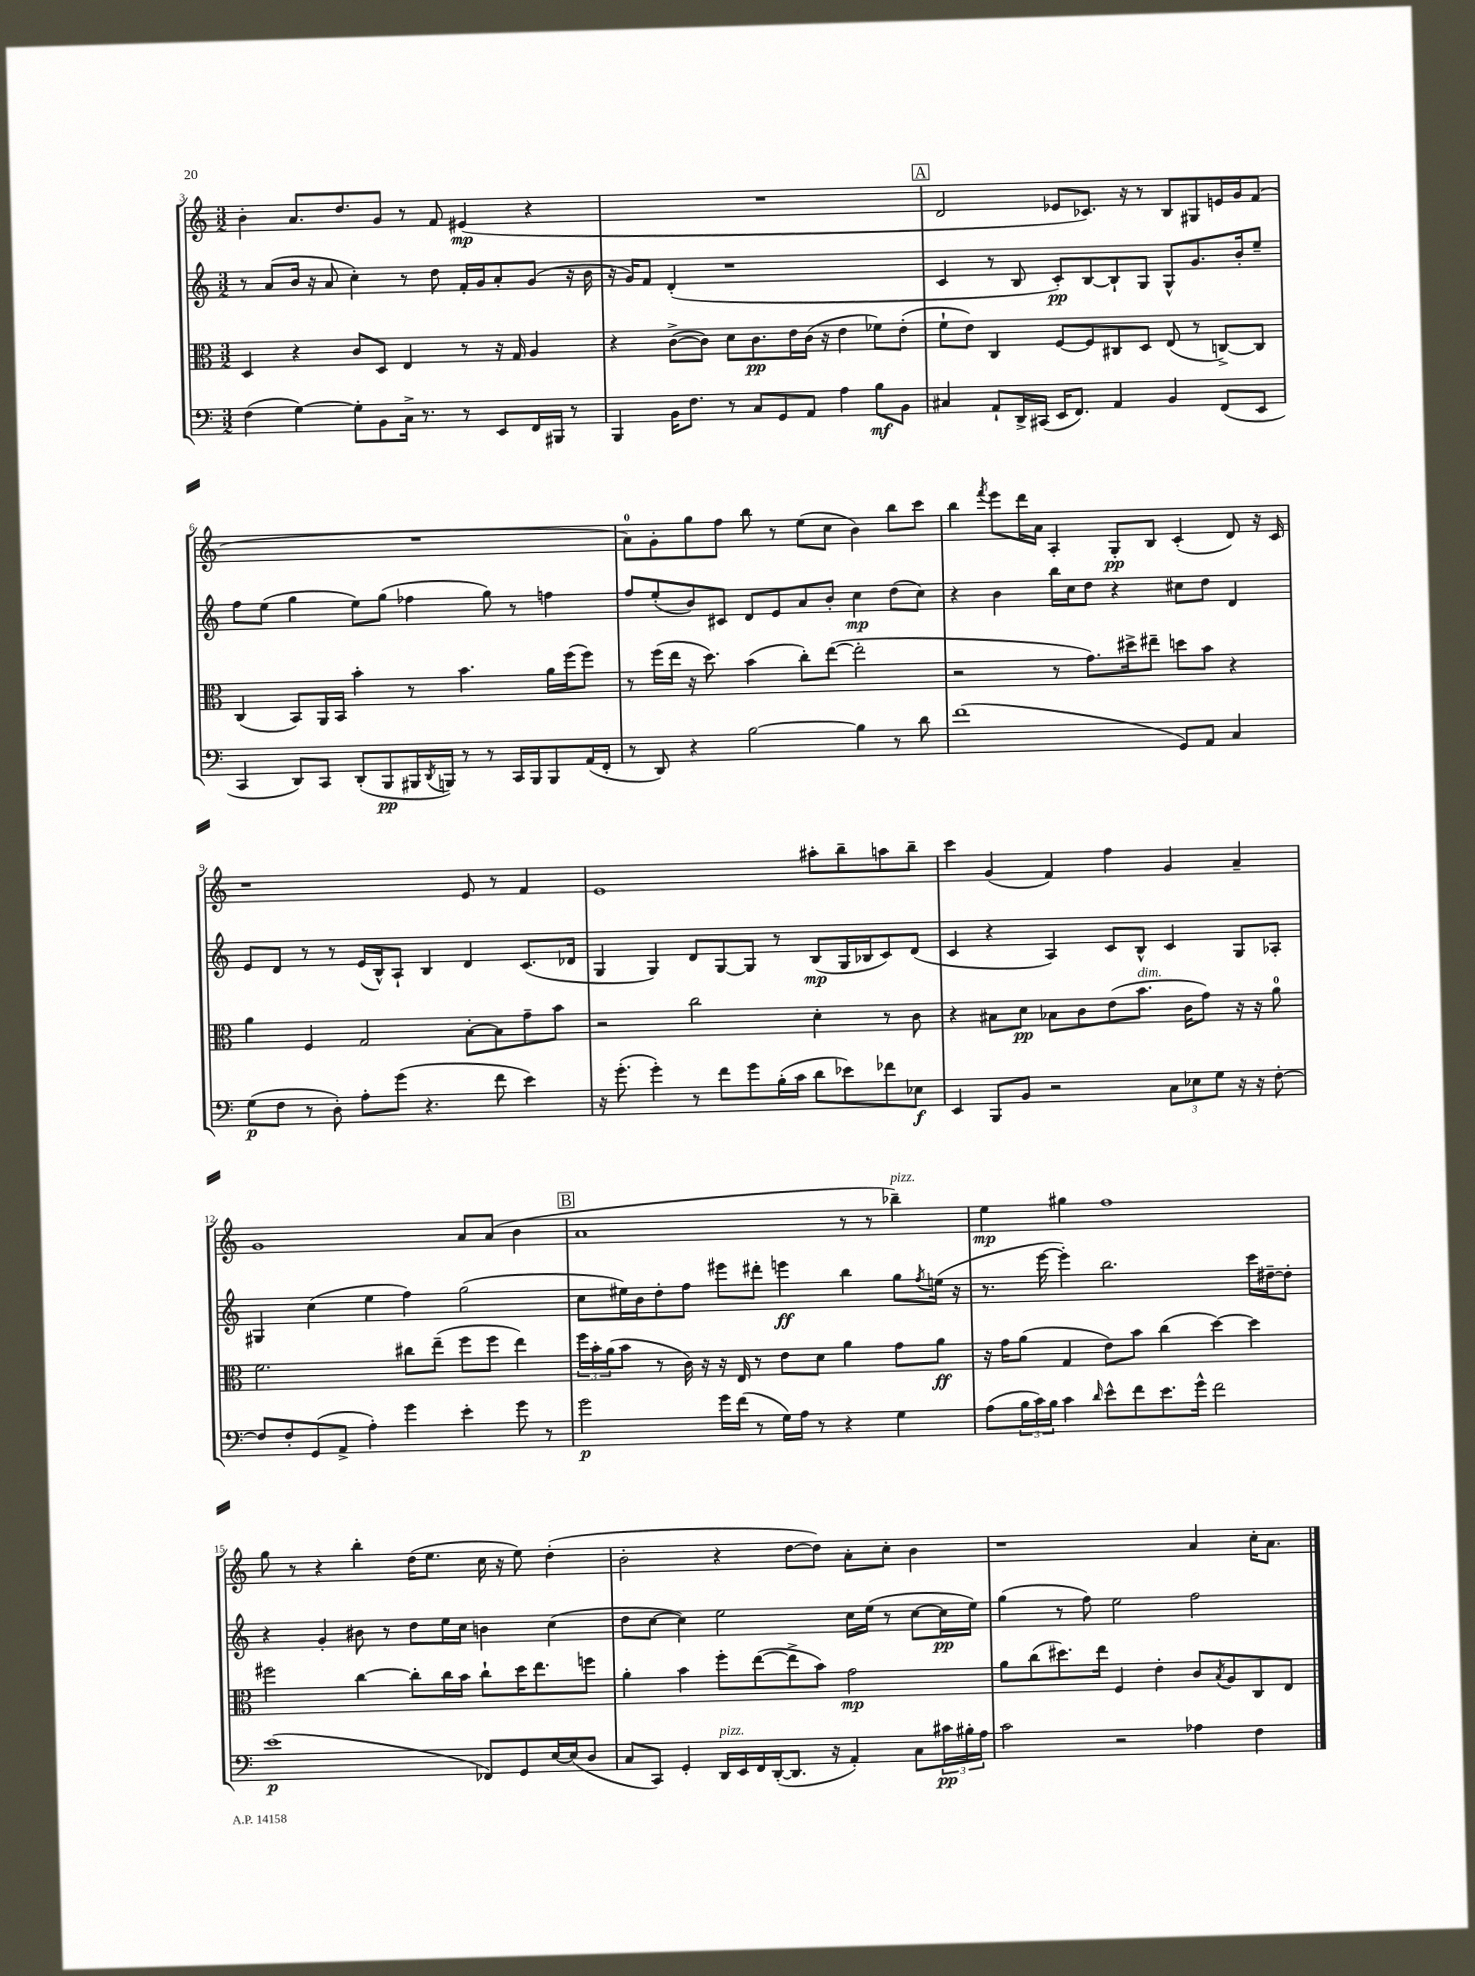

**kern	**kern	**kern	**kern
*staff4	*staff3	*staff2	*staff1
*clefF4	*clefC3	*clefG2	*clefG2
*k[]	*k[]	*k[]	*k[]
*M3/2	*M3/2	*M3/2	*M3/2
(4F	4D	8r	4b'
.	.	(8a	.
[4G)	4r	16b	8.a
.	.	16r	.
.	.	8a	.
.	.	.	8.dd
8G']	8c	4cc')	.
8BB	8D	.	8g
16C^	4E	8r	8r
8.r	.	.	.
.	.	8dd	8f
8r	8r	16f'	(4e#
.	.	16g	.
8EE	16r	8a'	.
.	16G	.	.
16FF	4A	(8g	4r
16BBB#	.	.	.
8r	.	16r	.
.	.	16b	.
=	=	=	=
4BBB	4r	16r	1.r
.	.	16g)	.
.	.	8f	.
16BB	([8c^	(4d'	.
8.F	.	.	.
.	8c])	.	.
8r	8d	1r	.
8C	8.c	.	.
8GG	.	.	.
.	16e	.	.
8AA	(16c	.	.
.	16r	.	.
4A	4e	.	.
8B	8f-)	.	.
8BB	(8e'	.	.
=	=	=	=
4C#	8f`	4c	2d
.	8e)	.	.
8AA`	4C	8r	.
16DD^	.	8B	.
(16CC#	.	.	.
16EE	[8F	8c')	8e-
8.FF)	.	.	.
.	8F]	[8B	8.c-)
4AA	8C#	8B`]	.
.	.	.	16r
.	8D	8G	8r
4BB	(8E	8G^^	8B
.	8r	8.g	8G#
(8FF	[8C^)	.	16e
.	.	16b'	16g
8EE	8C]	8ee~	(8f
=	=	=	=
4CC	(4C	8ff	1.r
.	.	(8ee	.
8DD)	8BB)	4gg	.
8CC	16AA	.	.
.	16BB	.	.
(8DD'	4b'	8ee)	.
8BBB	.	(8gg	.
16BBB#	8r	4ff-	.
8qDD	.	.	.
16BBB)	.	.	.
8r	4.b	.	.
8r	.	8gg)	.
16CC	.	8r	.
16BBB	.	.	.
8BBB	16a	4ff	.
.	(16ff	.	.
(16AA	8ff)	.	.
16FF'	.	.	.
=	=	=	=
8r	8r	8ff	8a)
8DD)	(16ff	(8ee'	8g'
.	16ee	.	.
4r	16r	8b)	8gg
.	8.dd)	.	.
.	.	8c#	8ff
[2B	(4b	8d	8bb
.	.	8e	8r
.	8cc')	8a	(8ee
.	([8ee	8b'	8cc
4B]	2ee']	4cc	4b)
8r	.	(8dd	8bb
8d	.	8cc)	8ccc
=	=	=	=
(1f	2r	4r	4bb
.	.	.	8qfff
.	.	4b	8eee
.	.	.	16ddd
.	.	.	16a
.	8r	16bb	4A'
.	.	16cc	.
.	8.g)	8dd	.
.	.	4r	8G'
.	16dd#^	.	.
.	8ee#~	.	8B
8GG)	8dd	8cc#	(4c'
8AA	8b	8dd	.
4C	4r	4d	8d)
.	.	.	16r
.	.	.	16c
=	=	=	=
(8G	4a	8e	1r
8F	.	8d	.
8r	4F	8r	.
8D')	.	8r	.
8A'	2G	(16e	.
.	.	16B^^)	.
(8g	.	8A`	.
4.r	.	4B	.
.	[8B'	4d	8e
8f	8B]	.	8r
4e)	8g~	(8.c	4f
.	8b	.	.
.	.	16d-	.
=	=	=	=
16r	2r	4G	1e
(8.g'	.	.	.
4g')	.	4G)	.
8r	2cc	8d	.
8f	.	[8G	.
8g	.	8G]	.
(16B'	.	8r	.
16c	.	.	.
8d	4d'	(8B	8aa#'
8e-)	.	16G	8bb~
.	.	16B-	.
8f-	8r	8c)	8aa
8E-	8c	(8d	8bb~
=	=	=	=
4EE	4r	4c	4ccc
8BBB	8B#	4r	(4g
8BB	8d	.	.
2r	8B-	4A)	4f)
.	8c	.	.
.	(8e	8c	4ff
.	8.b	8B^^	.
12C	.	4c	4g
.	16c	.	.
12E-	.	.	.
.	8g)	.	.
12G	.	.	.
16r	16r	8G	4a~
16r	16r	.	.
[8F'	8a	8A-'	.
=	=	=	=
8F]	2.f	4G#	1g
8F'	.	.	.
(8GG	.	(4cc	.
8AA^	.	.	.
4A')	.	4ee	.
4g	8cc#	4ff)	.
.	(8ee~	.	.
4e'	8ff	(2gg	8a
.	8ff	.	(8a
8g	4ee)	.	4b
8r	.	.	.
=	=	=	=
2g	24ff	8cc	1a
.	24b'	.	.
.	(24a	.	.
.	8b	16ee#)	.
.	.	16b	.
.	8r	8dd'	.
.	16c)	8ff	.
.	16r	.	.
16g	16r	8eee#	.
(16f	16E	.	.
8r	8r	8ddd#'	.
16G)	8e	4eee	.
16A	.	.	.
8r	8d	.	.
4r	4a	4bb	8r
.	.	.	8r
4G	8g	8gg	4bb-~)
.	.	8qff	.
.	8a	(16ee	.
.	.	16r	.
=	=	=	=
(8A	16r	8.r	4ee
.	16g	.	.
24B	(8a	.	.
24c)	.	.	.
.	.	[16eee	.
24B	.	.	.
4c	4G	4eee'])	4gg#
16qqd	.	.	.
8e^^	8e)	2.bb	1ff
8f	8b	.	.
8.e	(4cc	.	.
16g^^	.	.	.
2f	[4dd)	.	.
.	4dd]	16ccc	.
.	.	[16dd#~	.
.	.	8dd#']	.
=	=	=	=
(1e	2ff#	4r	8gg
.	.	.	8r
.	.	4g'	4r
.	[4cc	8b#	4bb'
.	.	8r	.
.	8cc']	8dd	(16dd
.	.	.	8.ee
.	16cc	16ee	.
.	16b	16cc	.
8FF-)	8cc`	4b	16cc
.	.	.	16r
8GG	16dd	.	8ee)
.	8.ee	.	.
[16E	.	(4cc	(4dd'
(16E]	.	.	.
8D	8ff	.	.
=	=	=	=
8C	4a'	8dd	2b'
8CC)	.	[8cc	.
4GG'	4b	4cc])	.
16DD	8ff'	2ee	4r
16EE	.	.	.
16FF	([8ee	.	.
([16DD'	.	.	.
8.DD]	8ee^]	.	[8dd
.	8b)	.	8dd])
16r	.	.	.
4AA')	2g	16cc	8a'
.	.	(16ee	.
.	.	8r	8cc'
8C	.	[8cc	4b
24c#	.	16cc]	.
24B#'	.	.	.
.	.	16ee)	.
24A	.	.	.
=	=	=	=
2c	8a	(4gg	1r
.	(8cc	.	.
.	8.dd#)	8r	.
.	.	8ff)	.
.	16ee	.	.
2r	4F	2ee	.
.	4e'	.	.
4A-	8c	2ff	4a
.	8qB	.	.
.	8A	.	.
4F	8C	.	16cc'
.	.	.	8.a
.	8E	.	.
==	==	==	==
*-	*-	*-	*-
